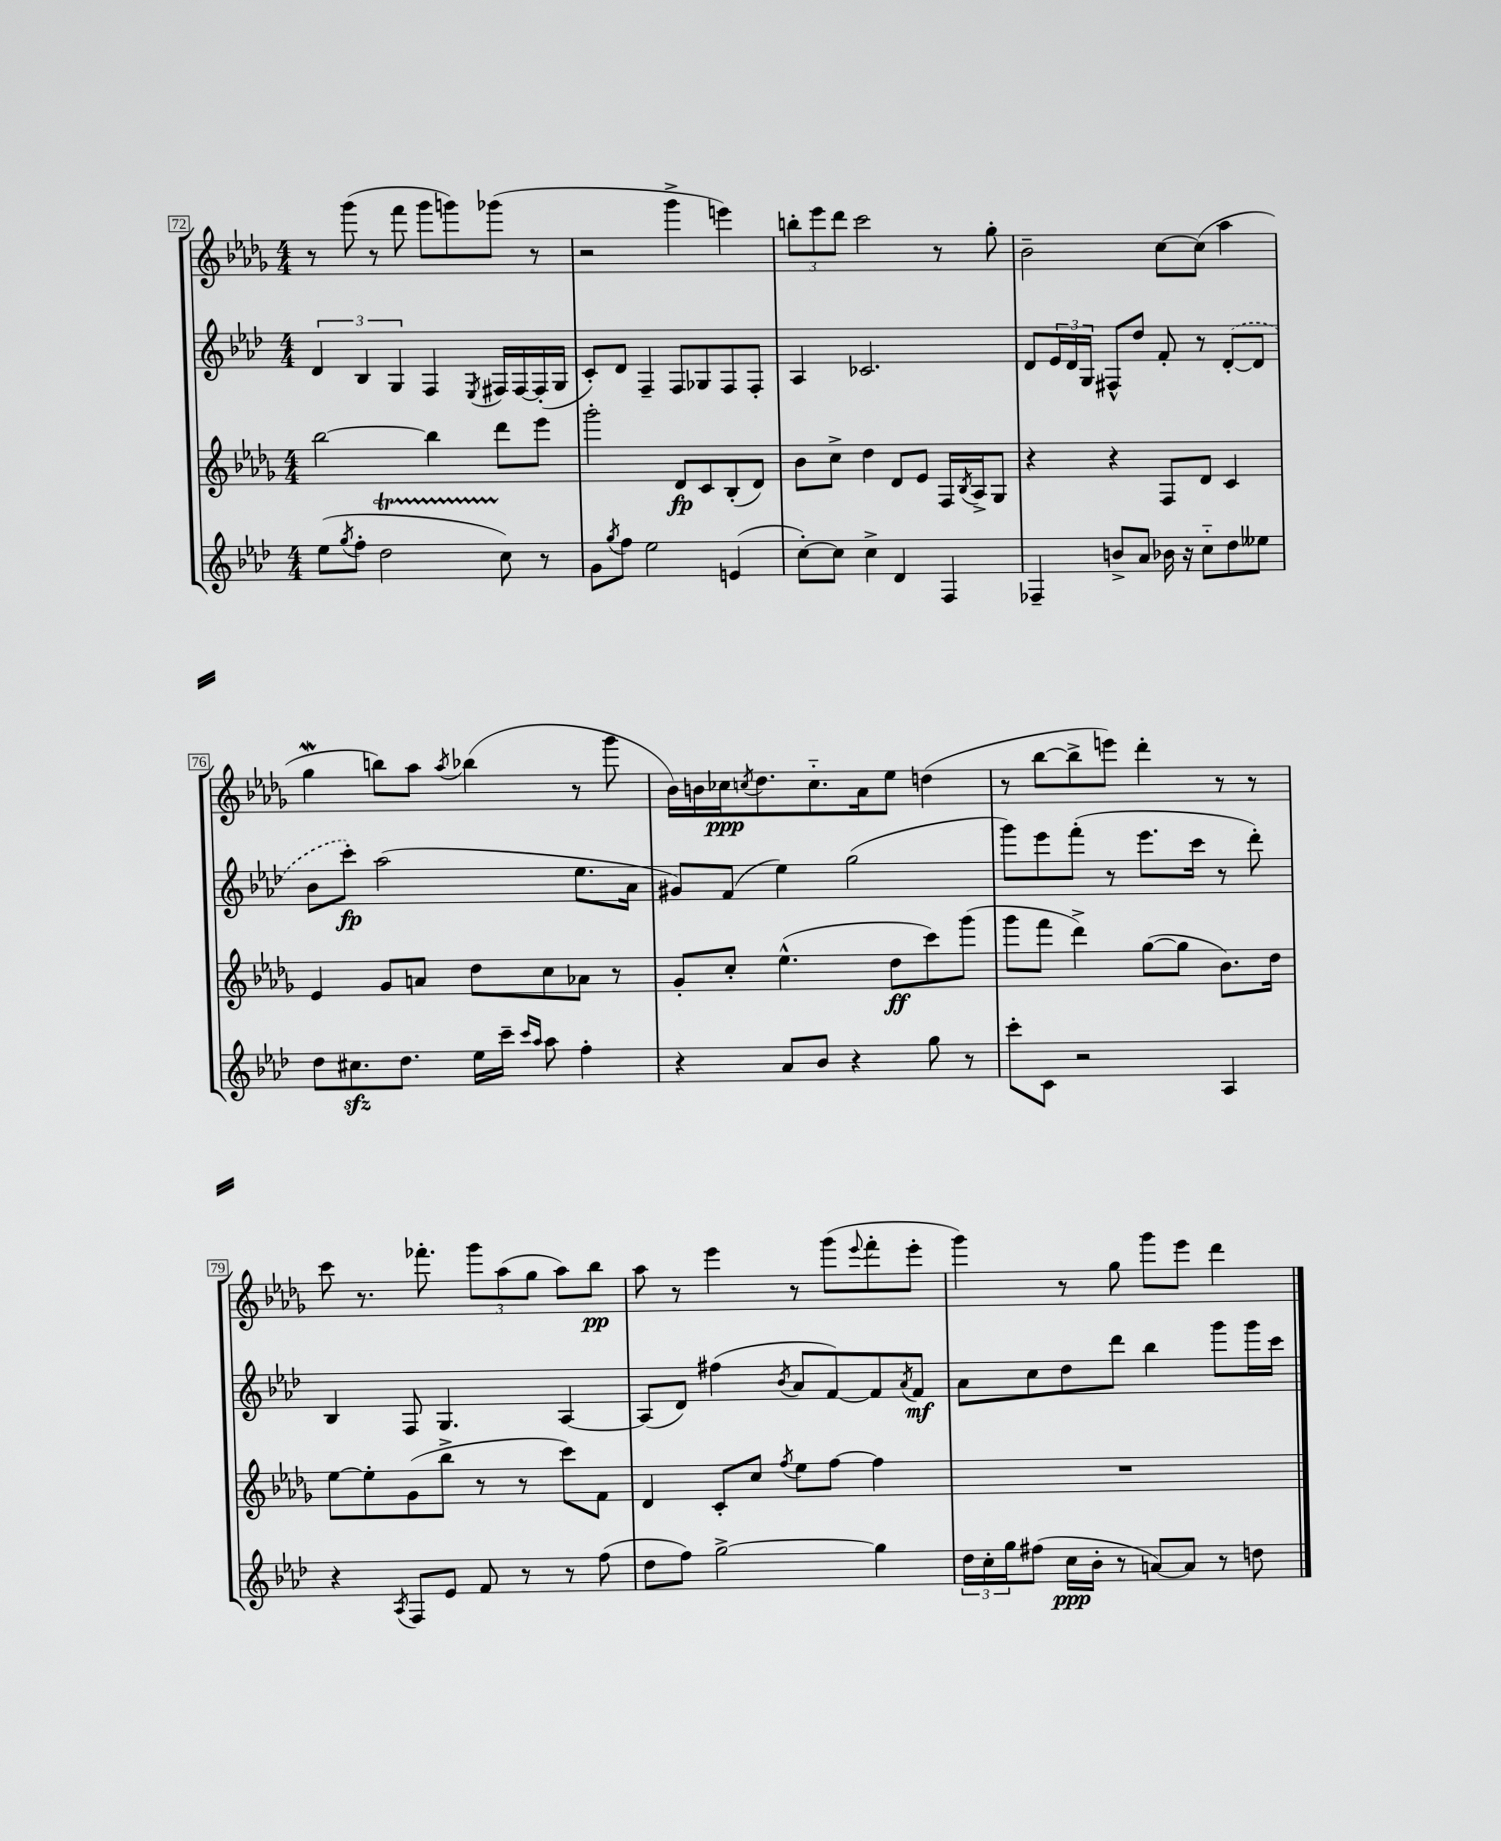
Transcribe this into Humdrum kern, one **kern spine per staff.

**kern	**dynam	**kern	**dynam	**kern	**dynam	**kern	**dynam
*part4	*part4	*part3	*part3	*part2	*part2	*part1	*part1
*staff4	*staff4	*staff3	*staff3	*staff2	*staff2	*staff1	*staff1
*clefG2	*	*clefG2	*	*clefG2	*	*clefG2	*
*k[b-e-a-d-]	*	*k[b-e-a-d-g-]	*	*k[b-e-a-d-]	*	*k[b-e-a-d-g-]	*
*M4/4	*	*M4/4	*	*M4/4	*	*M4/4	*
=72	=72	=72	=72	=72	=72	=72	=72
(8ee-\L	.	[2bb-\	.	6d-/	.	8r	.
8qgg/	.	.	.	.	.	.	.
8ff'\J	.	.	.	.	.	(8ggg-\	.
.	.	.	.	6B-/	.	.	.
2dd-T\	.	.	.	.	.	8r	.
.	.	.	.	6G/	.	.	.
.	.	.	.	.	.	8fff\	.
.	.	4bb-\]	.	4F/	.	8ggg-\L	.
.	.	.	.	.	.	8gggn\)	.
.	.	.	.	8qE-/	.	.	.
8cc\)	.	8ddd-\L	.	16F#X/LL	.	(8ggg-X\J	.
.	.	.	.	[16F#/	.	.	.
8r	.	8eee-\J	.	(16F#'/]	.	8r	.
.	.	.	.	16G/JJ	.	.	.
=73	=73	=73	=73	=73	=73	=73	=73
8g\L	.	2ggg-'\	.	8c'/L)	.	2r	.
8qgg/	.	.	.	.	.	.	.
8ff\J	.	.	.	8d-/J	.	.	.
2ee-\	.	.	.	4F~/	.	.	.
.	.	8d-/L	fp	8F/L	.	4ggg-^\	.
.	.	8c/	.	8G-X/	.	.	.
(4en/	.	(8B-'/	.	8F/	.	4eeen\)	.
.	.	8d-/J)	.	8F'/J	.	.	.
=74	=74	=74	=74	=74	=74	=74	=74
[8cc'\L)	.	8b-\L	.	4A-/	.	12bbn'\L	.
.	.	.	.	.	.	12eee-\	.
8cc\J]	.	8cc^\J	.	.	.	.	.
.	.	.	.	.	.	12ddd-\J	.
4cc^\	.	4dd-\	.	2.c-X/	.	2ccc\	.
4d-/	.	8d-/L	.	.	.	.	.
.	.	8e-/J	.	.	.	.	.
4F/	.	16F/LL	.	.	.	8r	.
.	.	8qB-/	.	.	.	.	.
.	.	16A-^/J	.	.	.	.	.
.	.	8G-/J	.	.	.	8gg-'\	.
=75	=75	=75	=75	=75	=75	=75	=75
4F-X~/	.	4r	.	8d-/L	.	2b-~\	.
.	.	.	.	24e-/L	.	.	.
.	.	.	.	24d-/	.	.	.
.	.	.	.	24G/JJ	.	.	.
8bn^/L	.	4r	.	8F#X^^/L	.	.	.
8a-/J	.	.	.	8dd-/J	.	.	.
16b-X\	.	8F/L	.	8f'/	.	[8cc\L	.
16r	.	.	.	.	.	.	.
8cc\L	.	8d-/J	.	8r	.	(8cc\J]	.
8dd-\	.	4c/	.	([8d-'/L	.	4aa-\	.
8ee--X\J	.	.	.	8d-/J]	.	.	.
!!LO:LB:g=z
=76	=76	=76	=76	=76	=76	=76	=76
8dd-\L	.	4e-/	.	8b-\L	.	4gg-w\	.
8.cc#Xzz\	.	.	.	8ccc'\J)	fp	.	.
.	.	8g-/L	.	(2aa-\	.	8bbn\L)	.
8.dd-\J	.	.	.	.	.	.	.
.	.	8an/J	.	.	.	8aa-\J	.
.	.	.	.	.	.	8qaa-/	.
16ee-\LL	.	8dd-\L	.	.	.	(4bb-X\	.
16ccc~\JJ	.	.	.	.	.	.	.
16qqccc/LL	.	.	.	.	.	.	.
16qqaa-/JJ	.	.	.	.	.	.	.
8aa-\	.	8cc\	.	.	.	.	.
4ff'\	.	8a-X\J	.	8.ee-\L	.	8r	.
.	.	8r	.	.	.	8ggg-\	.
.	.	.	.	16a-\Jk	.	.	.
=77	=77	=77	=77	=77	=77	=77	=77
4r	.	8g-'/L	.	8g#X/L)	.	16b-\LL)	.
.	.	.	.	.	.	16bn\	.
.	.	8cc'/J	.	(8f/J	.	16cc-X\J	ppp
.	.	.	.	.	.	8qccn/	.
.	.	.	.	.	.	8.dd-\	.
8a-/L	.	(4.ee-^^\	.	4ee-\)	.	.	.
8b-/J	.	.	.	.	.	8.cc\	.
4r	.	.	.	(2gg\	.	.	.
.	.	.	.	.	.	16a-\k	.
.	.	8dd-\L	ff	.	.	8ee-\J	.
8gg\	.	8ccc\)	.	.	.	(4ddn\	.
8r	.	(8ggg-\J	.	.	.	.	.
=78	=78	=78	=78	=78	=78	=78	=78
8ccc'\L	.	8ggg-\L	.	8ggg\L)	.	8r	.
8c\J	.	8fff\J	.	8eee-\	.	[8bb-\L	.
2r	.	4ddd-^\)	.	(8fff'\J	.	8bb-^\]	.
.	.	.	.	8r	.	8eeen\J)	.
.	.	([8gg-\L	.	8.eee-\L	.	4ddd-'\	.
.	.	8gg-\J]	.	.	.	.	.
.	.	.	.	16ccc\Jk	.	.	.
4A-/	.	8.b-\L)	.	8r	.	8r	.
.	.	.	.	8ddd-'\)	.	8r	.
.	.	16dd-\Jk	.	.	.	.	.
!!LO:LB:g=z
=79	=79	=79	=79	=79	=79	=79	=79
4r	.	[8ee-\L	.	4B-/	.	8ccc\	.
.	.	8ee-'\]	.	.	.	8.r	.
8qA-/	.	.	.	.	.	.	.
8F/L	.	(8g-\	.	8F/	.	.	.
.	.	.	.	.	.	8.fff-X'\	.
8e-/J	.	8bb-^\J	.	4.G/	.	.	.
8f/	.	8r	.	.	.	12ggg-\L	.
.	.	.	.	.	.	(12aa-\	.
8r	.	8r	.	.	.	.	.
.	.	.	.	.	.	12gg-\J	.
8r	.	8ccc\L)	.	[4A-/	.	8aa-\L)	.
(8ff\	.	8f\J	.	.	.	8bb-\J	pp
=80	=80	=80	=80	=80	=80	=80	=80
8dd-\L	.	4d-/	.	(8A-/L]	.	8aa-\	.
8ff\J)	.	.	.	8d-/J)	.	8r	.
[2gg^\	.	8c'/L	.	(4ff#X\	.	4eee-\	.
.	.	8cc/J	.	.	.	.	.
.	.	8qff/	.	8qb-/	.	.	.
.	.	8ee-\L	.	8a-/L	.	8r	.
.	.	[8ff\J	.	[8f/)	.	(8ggg-\L	.
.	.	.	.	.	.	8qqeee-/	.
4gg\]	.	4ff\]	.	8f/]	.	8fff'\	.
.	.	.	.	8qa-/	.	.	.
.	.	.	.	8f/J	mf	8eee-'\J	.
=81	=81	=81	=81	=81	=81	=81	=81
24dd-\LL	.	1r	.	8a-\L	.	4ggg-\)	.
24cc'\	.	.	.	.	.	.	.
24gg\J	.	.	.	.	.	.	.
(8ff#X\J	.	.	.	8cc\	.	.	.
16cc\LL	ppp	.	.	8dd-\	.	8r	.
16b-'\JJ	.	.	.	.	.	.	.
8r	.	.	.	8ddd-\J	.	8gg-\	.
[8an/L)	.	.	.	4bb-\	.	8ggg-\L	.
8a/J]	.	.	.	.	.	8eee-\J	.
8r	.	.	.	8ggg\L	.	4ddd-\	.
8ddn\	.	.	.	16ggg\L	.	.	.
.	.	.	.	16ccc\JJ	.	.	.
==	==	==	==	==	==	==	==
*-	*-	*-	*-	*-	*-	*-	*-
